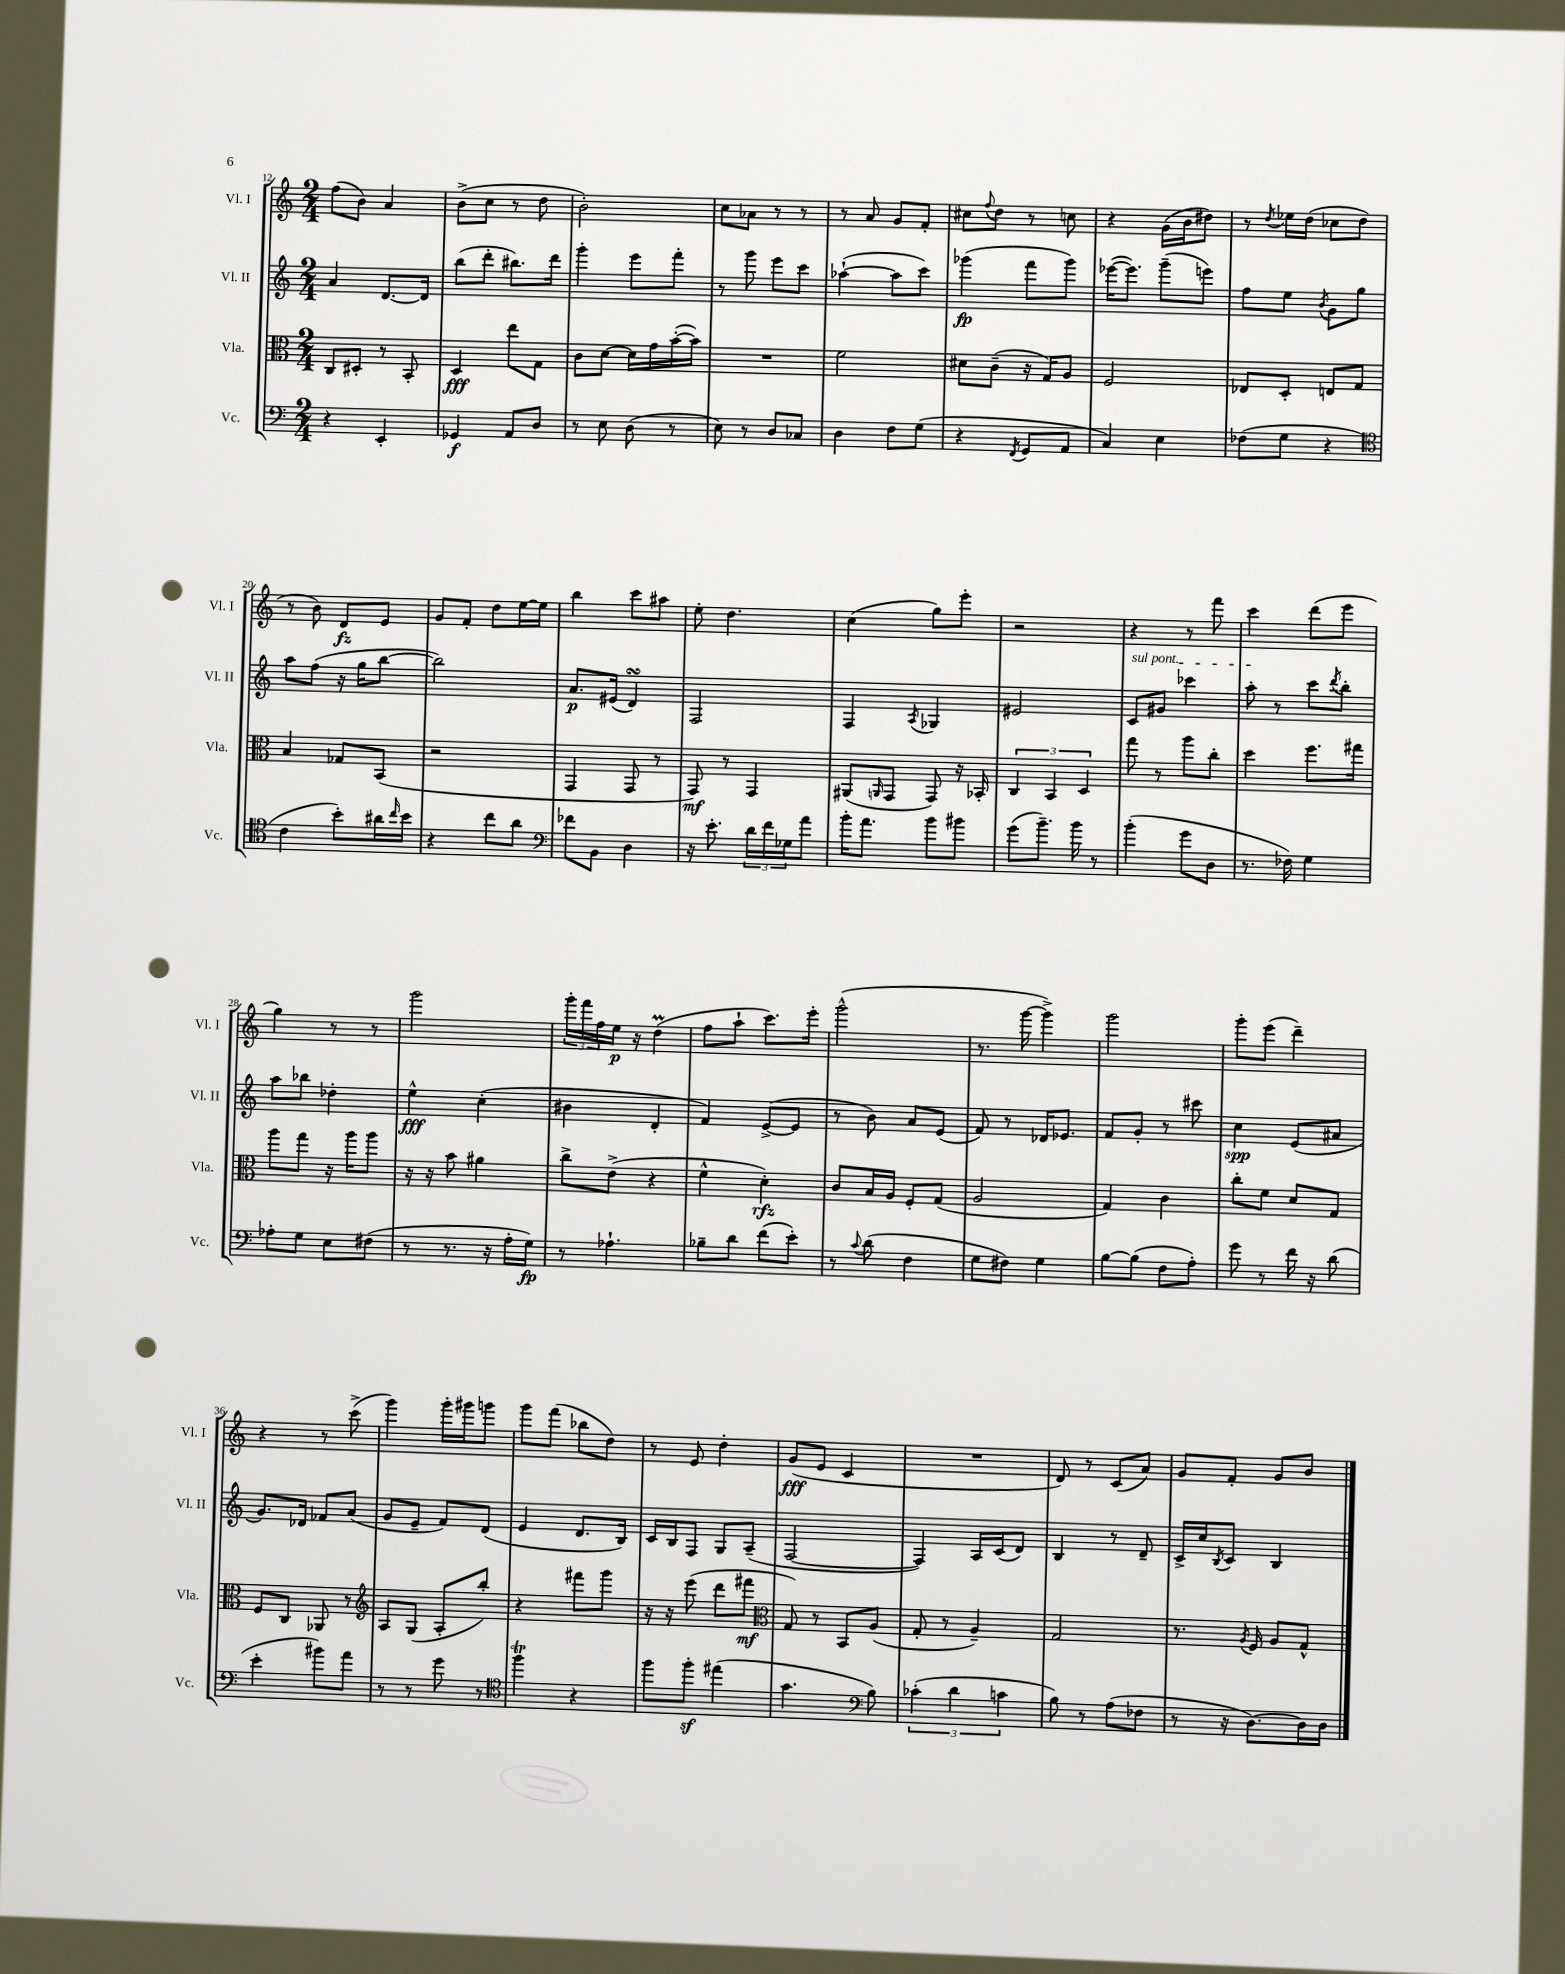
<<
\new StaffGroup <<
\new Staff = "s0" \with { instrumentName = "Vl. I" shortInstrumentName = "Vl. I" } {
    \clef treble \key c \major \numericTimeSignature \time 2/4
    f''8( b'8) a'4 |
    b'8->( c''8 r8 d''8 |
    b'2-.) |
    c''8 aes'8 r8 r8 |
    r8 a'8 g'8 f'8-. |
    cis''8 \appoggiatura { f''8 } d''8 r8 c''8 |
    r4 g'16( b'16 dis''8) |
    r8 \acciaccatura { d''8 } ees''16 d''16( ces''8 d''8 |
    r8 b'8) d'8\fz e'8 |
    g'8 f'8-. d''8 e''16~ e''16 |
    b''4 c'''8 ais''8 |
    e''8-. d''4. |
    c''4( g''8) e'''8-. |
    r2 |
    r4 r8 f'''8 |
    c'''4 d'''8( e'''8 |
    g''4) r8 r8 |
    g'''2 |
    \tuplet 3/2 { g'''16-. f'''16 f''16 } e''16\p r16 d''4\prall( |
    f''8 a''8-! c'''8.) e'''16-. |
    g'''2-^( |
    r8. g'''16~ g'''4->) |
    g'''2 |
    g'''8-. e'''8( d'''4--) |
    r4 r8 c'''8->( |
    g'''4) g'''16-. gis'''16 g'''8 |
    g'''8 f'''8( bes''8 d''8) |
    r8 e'8 d''4-. |
    g'8\fff( e'8 c'4 |
    R2 |
    d'8) r8 c'8( a'8) |
    g'8 f'8-. g'8 b'8 \bar "|." |
}
\new Staff = "s1" \with { instrumentName = "Vl. II" shortInstrumentName = "Vl. II" } {
    \clef treble \key c \major \numericTimeSignature \time 2/4
    a'4 d'8.~ d'16 |
    b''8( d'''8-. bis''8.) d'''16 |
    g'''4-. e'''8 f'''8-. |
    r8 g'''8 e'''8 c'''8 |
    aes''4~-!( aes''8 c'''8) |
    ges'''4\fp( f'''8 ges'''8) |
    ees'''16~( ees'''8.) g'''8--( e'''8) |
    f''8 e''8 \acciaccatura { b'8 } g'8 g''8 |
    a''8 f''8( r16 g''16 b''8~ |
    b''2) |
    a'8.\p eis'16( d'4\turn) |
    f2 |
    f4 \acciaccatura { a8 } ges4 |
    eis'2 |
    \once \override TextSpanner.bound-details.left.text = \markup { \italic "sul pont." } c'8\startTextSpan gis'8 ces'''4 |
    a''8-.\stopTextSpan r8 c'''8 \acciaccatura { d'''8 } b''8-. |
    a''8 bes''8 des''4-. |
    e''4-^\fff c''4-.( |
    bis'4 d'4-. |
    f'4) e'8~->( e'8 |
    r8 b'8) a'8 e'8( |
    f'8) r8 des'16 ees'8. |
    f'8 g'8-. r8 cis'''8 |
    c''4\spp e'8( ais'8 |
    g'8.) des'16 fes'8 a'8( |
    g'8 e'8-- f'8) d'8( |
    e'4 d'8. b16) |
    c'16 b16 f8 g8 a8--( |
    f2~ |
    f4) a16 c'16( d'8) |
    b4 r8 d'8-- |
    c'16-> c''16 \acciaccatura { b8 } c'8 b4 \bar "|." |
}
\new Staff = "s2" \with { instrumentName = "Vla." shortInstrumentName = "Vla." } {
    \clef alto \key c \major \numericTimeSignature \time 2/4
    c8 dis8-. r8 b,8-. |
    d4\fff e''8 g8 |
    c'8 d'8~ d'16 g'16 b'16~-.( b'16) |
    R2 |
    f'2 |
    dis'8 c'8--( r16 g16) a8 |
    f2 |
    ees8 d8-. e8 g8 |
    b4 ges8 b,8( |
    r2 |
    g,4 g,8 r8 |
    g,8\mf) r8 g,4 |
    ais,8( \grace { a,16 } g,8 g,8) r16 bes,16-. |
    \tuplet 3/2 { c4 b,4 d4 } |
    g''8 r8 a''8 c''8-. |
    d''4 f''8. gis''16 |
    a''8 g''8 r16 a''16 a''8 |
    r16 r16 b'8 ais'4 |
    c''8-> e'8->( r4 |
    f'4-^ d'4-.\rfz) |
    c'8 b16 a16 f8-. g8( |
    a2 |
    g4) c'4 |
    c''8-. f'8 d'8 g8 |
    f8 c8 aes,8 r8 |
    \clef treble a8 g8( a8-. b''8-.) |
    r4 fis'''8 g'''8 |
    r16 r16 e'''8( d'''8 fis'''8\mf |
    \clef alto g8) r8 b,8 a8( |
    g8-. r8 a4--) |
    g2 |
    r8. \acciaccatura { a8 } f16 a8 g8-^ \bar "|." |
}
\new Staff = "s3" \with { instrumentName = "Vc." shortInstrumentName = "Vc." } {
    \clef bass \key c \major \numericTimeSignature \time 2/4
    r4 e,4-. |
    ges,4\f a,8 d8 |
    r8 e8 d8( r8 |
    e8) r8 d8 ces8 |
    d4 f8 g8( |
    r4 \acciaccatura { f,8 } g,8 a,8 |
    c4) e4 |
    fes8( g8 r4 |
    \clef tenor c'4 b'8-.) ais'16 \grace { c''16 } b'16 |
    r4 c''8 a'8 |
    \clef bass fes'8 b,8 d4 |
    r16 e'8.-. \tuplet 3/2 { d'16 f'16 ges16 } a'8 |
    b'16-. a'8. b'8 bis'8 |
    g'8( b'8.--) b'16 r8 |
    b'4-.( g'8 d8 |
    r8. fes16) g4 |
    aes8-. g8 e8 fis8( |
    r8 r8. r16 a16-. g16\fp) |
    r8 aes4.-! |
    bes8-- d'8 f'8( e'8-.) |
    r8 \appoggiatura { c'8 } d'8( f4 |
    g8 fis8) g4 |
    b8~ b8( f8 a8-.) |
    g'8 r8 f'16 r16 d'8( |
    e'4-. bis'8) a'8 |
    r8 r8 g'8 r8 |
    \clef tenor f''4\trill r4 |
    f''8 f''8-.\sf eis''4( |
    g'4. \clef bass b8) |
    \tuplet 3/2 { ces'4-.( d'4 c'4 } |
    b8) r8 a8( fes8 |
    r8 r16 d8.~) d16 d16 \bar "|." |
}
>>
>>
\layout { \context { \Score currentBarNumber = #12 } }
